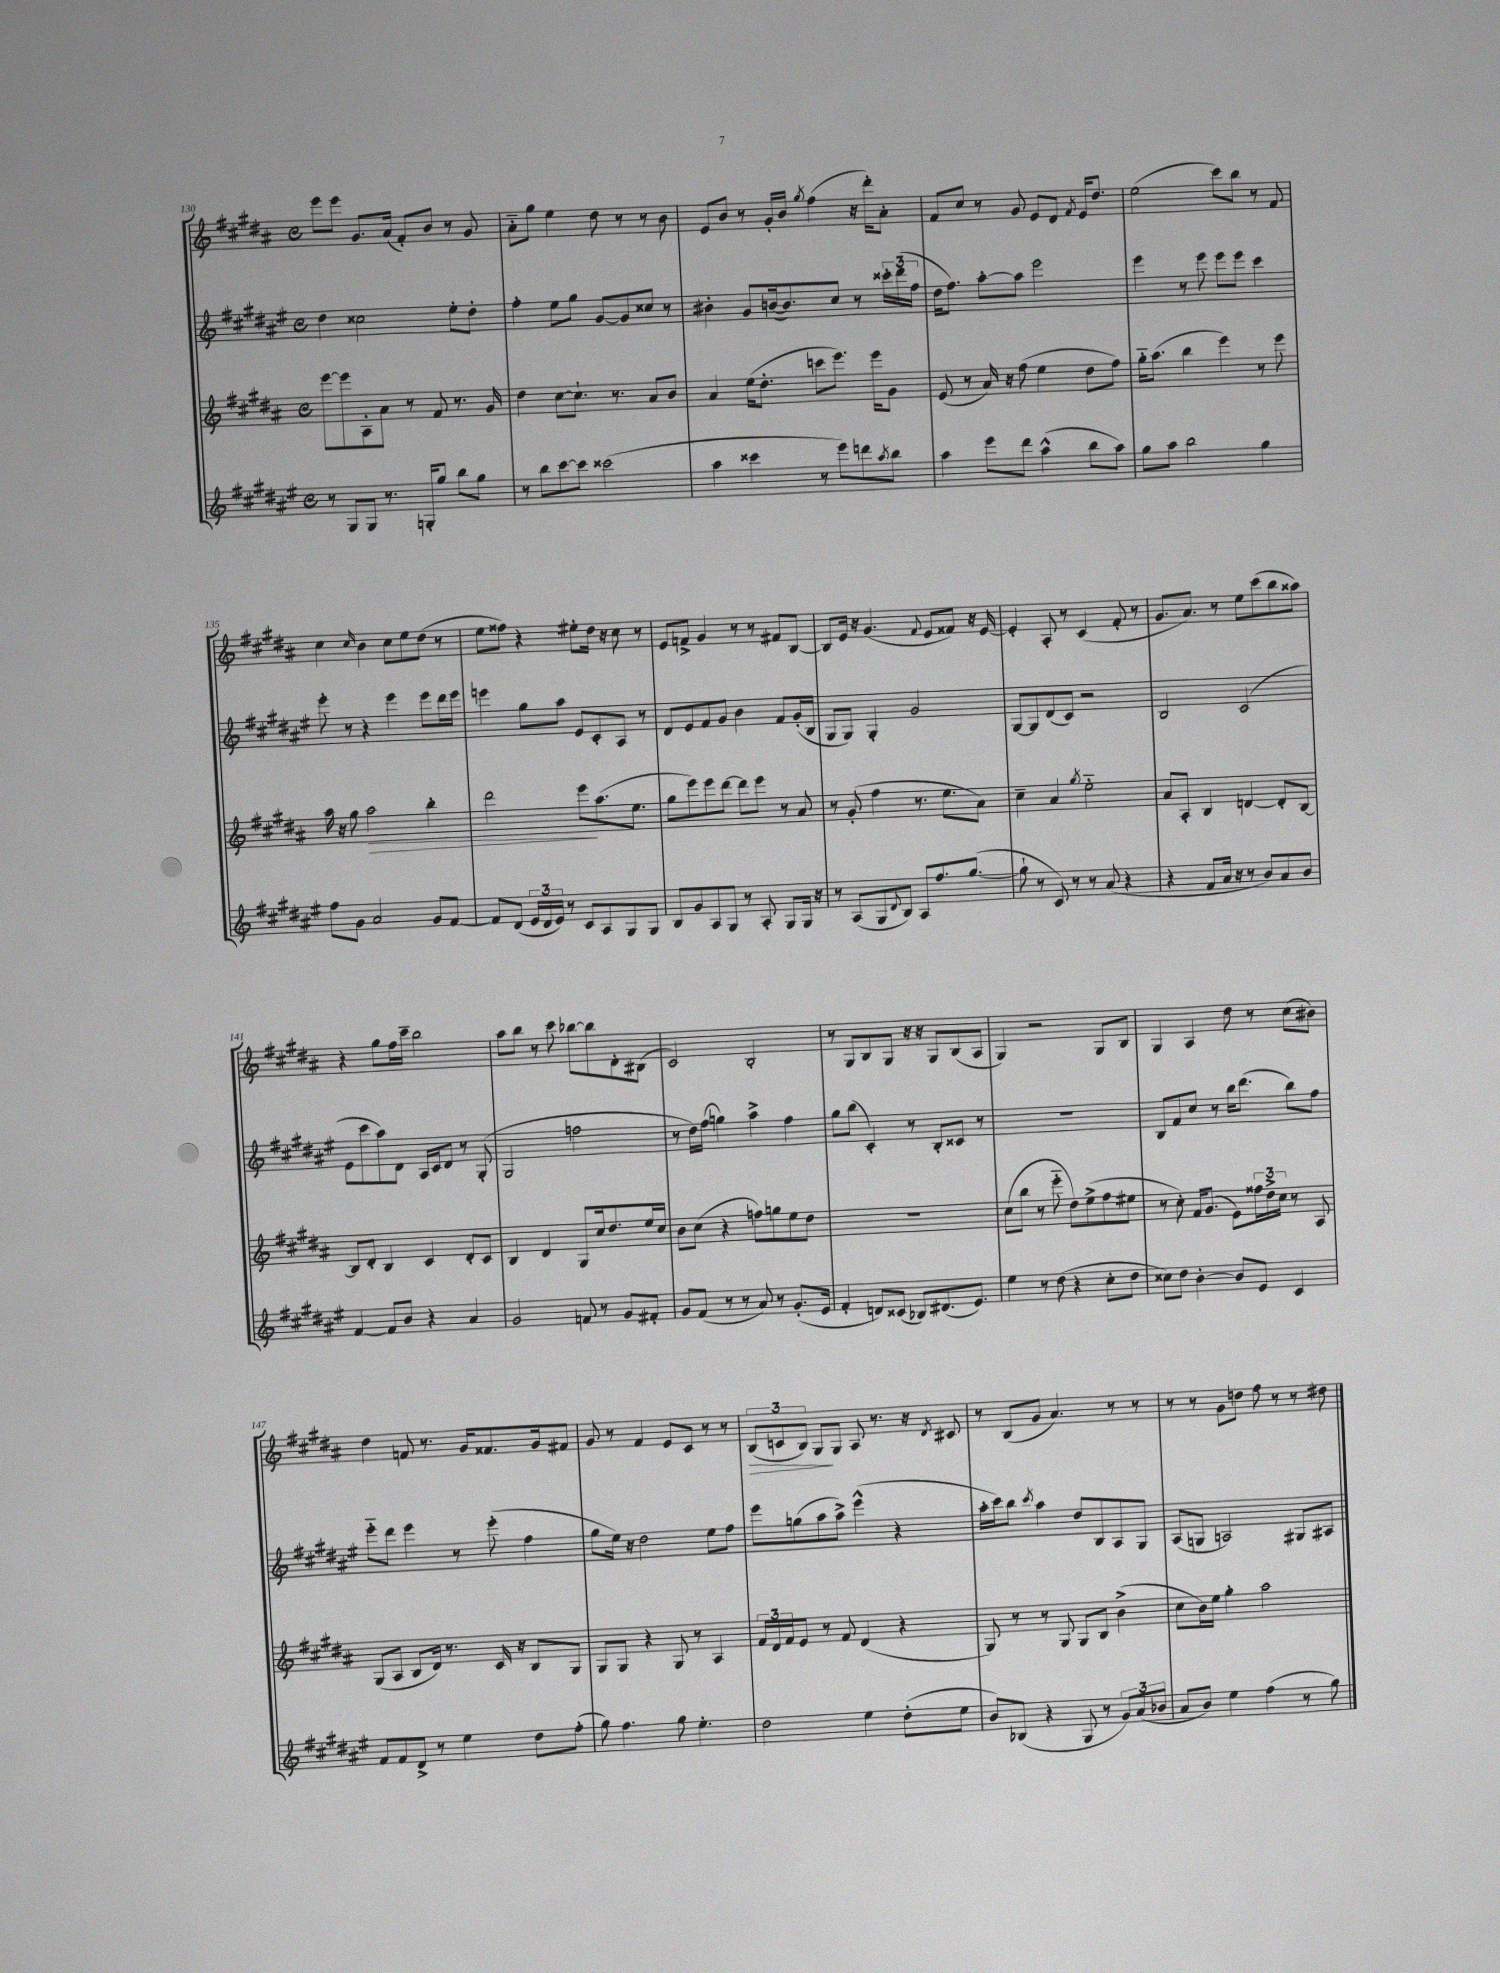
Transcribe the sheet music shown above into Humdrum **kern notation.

**kern	**kern	**kern	**kern
*staff4	*staff3	*staff2	*staff1
*clefG2	*clefG2	*clefG2	*clefG2
*k[f#c#g#d#a#e#]	*k[f#c#g#d#a#]	*k[f#c#g#d#a#e#]	*k[f#c#g#d#a#]
*M4/4	*M4/4	*M4/4	*M4/4
*met(c)	*met(c)	*met(c)	*met(c)
8r	[8eee	4dd#	8eee
8G#	8eee]	.	8eee
8G#	8A#'	2cc##	8.g#
8.r	8a#	.	.
.	.	.	(16a#
.	8r	.	8f#')
16G'	.	.	.
8gg#	8f#	.	8b
8bb	8.r	8ee#'	8r
8gg#	.	8dd#'	8g#
.	16g#	.	.
=	=	=	=
8r	4dd#	4ff#'	8a#'~
8bb	.	.	8gg#
[8ccc#	[8cc#	8ee#	4ee
8ccc#]	8.cc#`]	8gg#	.
(2ccc##	.	[8g#	8dd#
.	8.r	.	.
.	.	8g#]	8r
.	8a#	8cc##	8r
.	8b	8r	8b
=	=	=	=
4aa#	4a#	4b#'	8e
.	.	.	8b
4ccc##	(16ee	8g#	8r
.	8.dd#'	.	.
.	.	([16b	16g#'
.	.	8.b])	16b
.	.	.	8qgg#
8r	8ccc	.	(4ff#
8eee#)	8.eee)	8cc#	.
8ddd	.	8r	16r
.	16eee	.	16ddd#')
8qaa#	.	.	.
8bb	8g#	24ccc##'	8a#'
.	.	(24ddd#	.
.	.	24ff#	.
=	=	=	=
4aa#	(8e	16dd#	8f#
.	.	8.ff#)	.
.	8r	.	8cc#
8eee#	16a#)	[8aa#'	8r
.	16r	.	.
8ddd#	(8ff#	8aa#]	8g#
(4aa#^^	4ee	2eee#	8e
.	.	.	8d#
.	.	.	8qf#
8bb	8dd#	.	16e
.	.	.	8.dd#
8aa#)	8ff#)	.	.
=	=	=	=
8gg#	16gg#'~	4eee#	(2ee
.	(8.aa#	.	.
8aa#	.	.	.
2bb	4bb	8r	.
.	.	8eee#	.
.	4eee)	8eee#	8ccc#)
.	.	8eee#	8bb
4gg#	8r	4ccc#	8r
.	8eee	.	8f#
=	=	=	=
8ff#	16aa#	8eee#'	4cc#
.	16r	.	.
8g#	8gg#	8r	.
.	.	.	16qqcc#
2a#	2aa#	4r	4b
.	.	4eee#	8cc#
.	.	.	8ee
8g#	4bb'	8eee#	(8dd#
[8f#	.	16ddd#	8r
.	.	16eee#	.
=	=	=	=
8f#]	2ddd#	4eee	8ee
(8d#	.	.	8ff##)
24e#	.	8gg#	4r
24d#	.	.	.
24e#)	.	.	.
8r	.	8aa#	.
8c#	8eee	8e#	8ee#'
8A#	(8.aa#	8c#'	16dd#
.	.	.	16r
8G#	.	8A#	8cc#
.	8.ee	.	.
8G#	.	8r	8r
=	=	=	=
8B	8gg#	8d#	8e
8g#	8eee)	8e#	8f^
8A#	8eee	8f#	4g#
8G#	[8ddd#	8g#	.
8r	8ddd#]	4b	8r
8A#'	8eee	.	8r
8G#	8r	8f#	8f#
16G#	8a#	(16g#'	[8B
16r	.	16B	.
=	=	=	=
8r	8r	8G#	8B]
(8A#	(8g#'	8G#)	16e
.	.	.	16r
8G#	4ff#	4G#'	(4.g#
8qqd#	.	.	.
8B)	.	.	.
8A#	8.r	2g#	.
.	.	.	8qqf#
8.ff#	.	.	8e
.	8.ee	.	.
.	.	.	8f##)
([8.gg#	.	.	.
.	8a#)	.	16r
.	.	.	[16e
=	=	=	=
8gg#`]	4cc#~	[8G#	4e']
8r	.	8G#]	.
8c#)	4a#	(8d#	8A#'
8r	.	8c#)	8r
.	8qgg#	.	.
8r	2ee'~	2r	(4c#
(8a#	.	.	.
4r	.	.	8f#'
.	.	.	8r
=	=	=	=
4r	8a#	2B	8.g#
.	8A#'	.	.
.	.	.	8.a#)
8f#	4B	.	.
16a#	.	.	8r
16r	.	.	.
8r	[4d	(2c#	8ee
8b)	.	.	(8ccc#
8a#	8d']	.	8bb
8b	[8B	.	8aa##)
=	=	=	=
[4f#	8B]	8e#	4r
.	8d#'	8ccc#	.
8f#]	4B	8aa#)	8gg#
8b	.	8d#	16ff#
.	.	.	16ccc#~
4r	4c#	16A#	2bb
.	.	16c#	.
.	.	8d#	.
4a#	8d#'	8r	.
.	8c#	(8G#'	.
=	=	=	=
2g#	4B	2G#	8aa#
.	.	.	8bb
.	4d#	.	8r
.	.	.	8ccc#
8f	8G#	2ff	[8bb-
8r	16cc#	.	8bb-]
.	8.dd#	.	.
8g#	.	.	8d#'
8f#'	16ee	.	(8B#
.	16cc#	.	.
=	=	=	=
8g#	8b	8r	2c#)
(8f#	(8cc#	16dd#)	.
.	.	(16ff#	.
8r	4r	4gg)	.
8r	.	.	.
8a#)	8ff)	4aa#^	2B'
8r	8gg	.	.
(8.g#'	8ee	4ff#	.
.	8dd#	.	.
16e#	.	.	.
=	=	=	=
4f#'	1r	8gg#	8r
.	.	(8bb	8G#
8d)	.	4c#')	8B
(8c##	.	.	8G#
8B-)	.	8r	16r
.	.	.	16r
(8.d#	.	8B'	8G#
.	.	8c##	(8B
8.e#)	.	.	.
.	.	8r	8A#
=	=	=	=
4ee#	(8cc#	1r	4G#)
.	8bb	.	.
8r	8r	.	2r
(8dd#	8eee'~	.	.
4r	8dd#)	.	.
.	(8ee^	.	.
8cc#'	8ff#	.	8G#
8dd#	8ee#	.	8B
=	=	=	=
8cc##)	8r	8B	4G#
8dd#	8cc#')	8f#	.
[4b'	16f#	8cc#	4A#
.	(8.g#	.	.
.	.	8r	.
8b]	8e)	16bb	8dd#
.	.	(8.ddd#	.
8e#	24ff##	.	8r
.	24dd#^	.	.
.	24cc#	.	.
4c#	8r	8bb)	(8cc#
.	8A#	8ff#	8b#)
=	=	=	=
8f#	(8G#	8eee#'~	4dd#
8f#	8A#	8ddd#	.
8d#^	8B	4eee#	8f
8r	16d#)	.	8.r
.	8.r	.	.
4ee#	.	8r	.
.	.	.	16g#
.	16c#	(8eee#'	8.f##
.	16r	.	.
8dd#	8B	4ff#	.
.	.	.	16g#
(8ff#'	8G#	.	8f#
=	=	=	=
8gg#)	8G#	8gg#	8g#
4.ff#	8G#	16ee#)	8r
.	.	16r	.
.	4r	2dd#	4f#
8gg#	8G#	.	8e
4.ee#'	8r	.	8c#
.	4A#	8ee#	8r
.	.	8ff#	8r
=	=	=	=
2dd#	24f#	8eee#	(12B
.	24d#	.	.
.	24f#	.	12c
.	8e	(8gg	.
.	.	.	12B)
.	8r	8aa#	8G#
.	8f#	8aa#^)	8G#
4ee#	(4d#	(4eee#^^	8A#
.	.	.	8.r
(8dd#'	4r	4r	.
.	.	.	16r
.	.	.	8qd#
8ee#	.	.	8c#
=	=	=	=
8b)	8G#)	16aa#'	8r
.	.	16ccc#)	.
(8B-	8r	8bb	(8B
.	.	8qccc#	.
4r	8r	4aa#	8g#
.	8G#	.	4.a#)
8G#	8G#	8dd#	.
8r	8B	8B	.
12g#)	(4b^	8A#	8r
(12a#	.	.	.
.	.	8G#	8r
12b-	.	.	.
=	=	=	=
8a#	8cc#	(8A#	8r
8b)	16b)	8G	8r
.	16ee	.	.
4ee#	4gg#'	2A)	8g#
.	.	.	8dd
(4ff#	2aa#	.	8ff#
.	.	.	8r
8r	.	8G#	8r
8gg#)	.	8A#	8dd#
==	==	==	==
*-	*-	*-	*-
